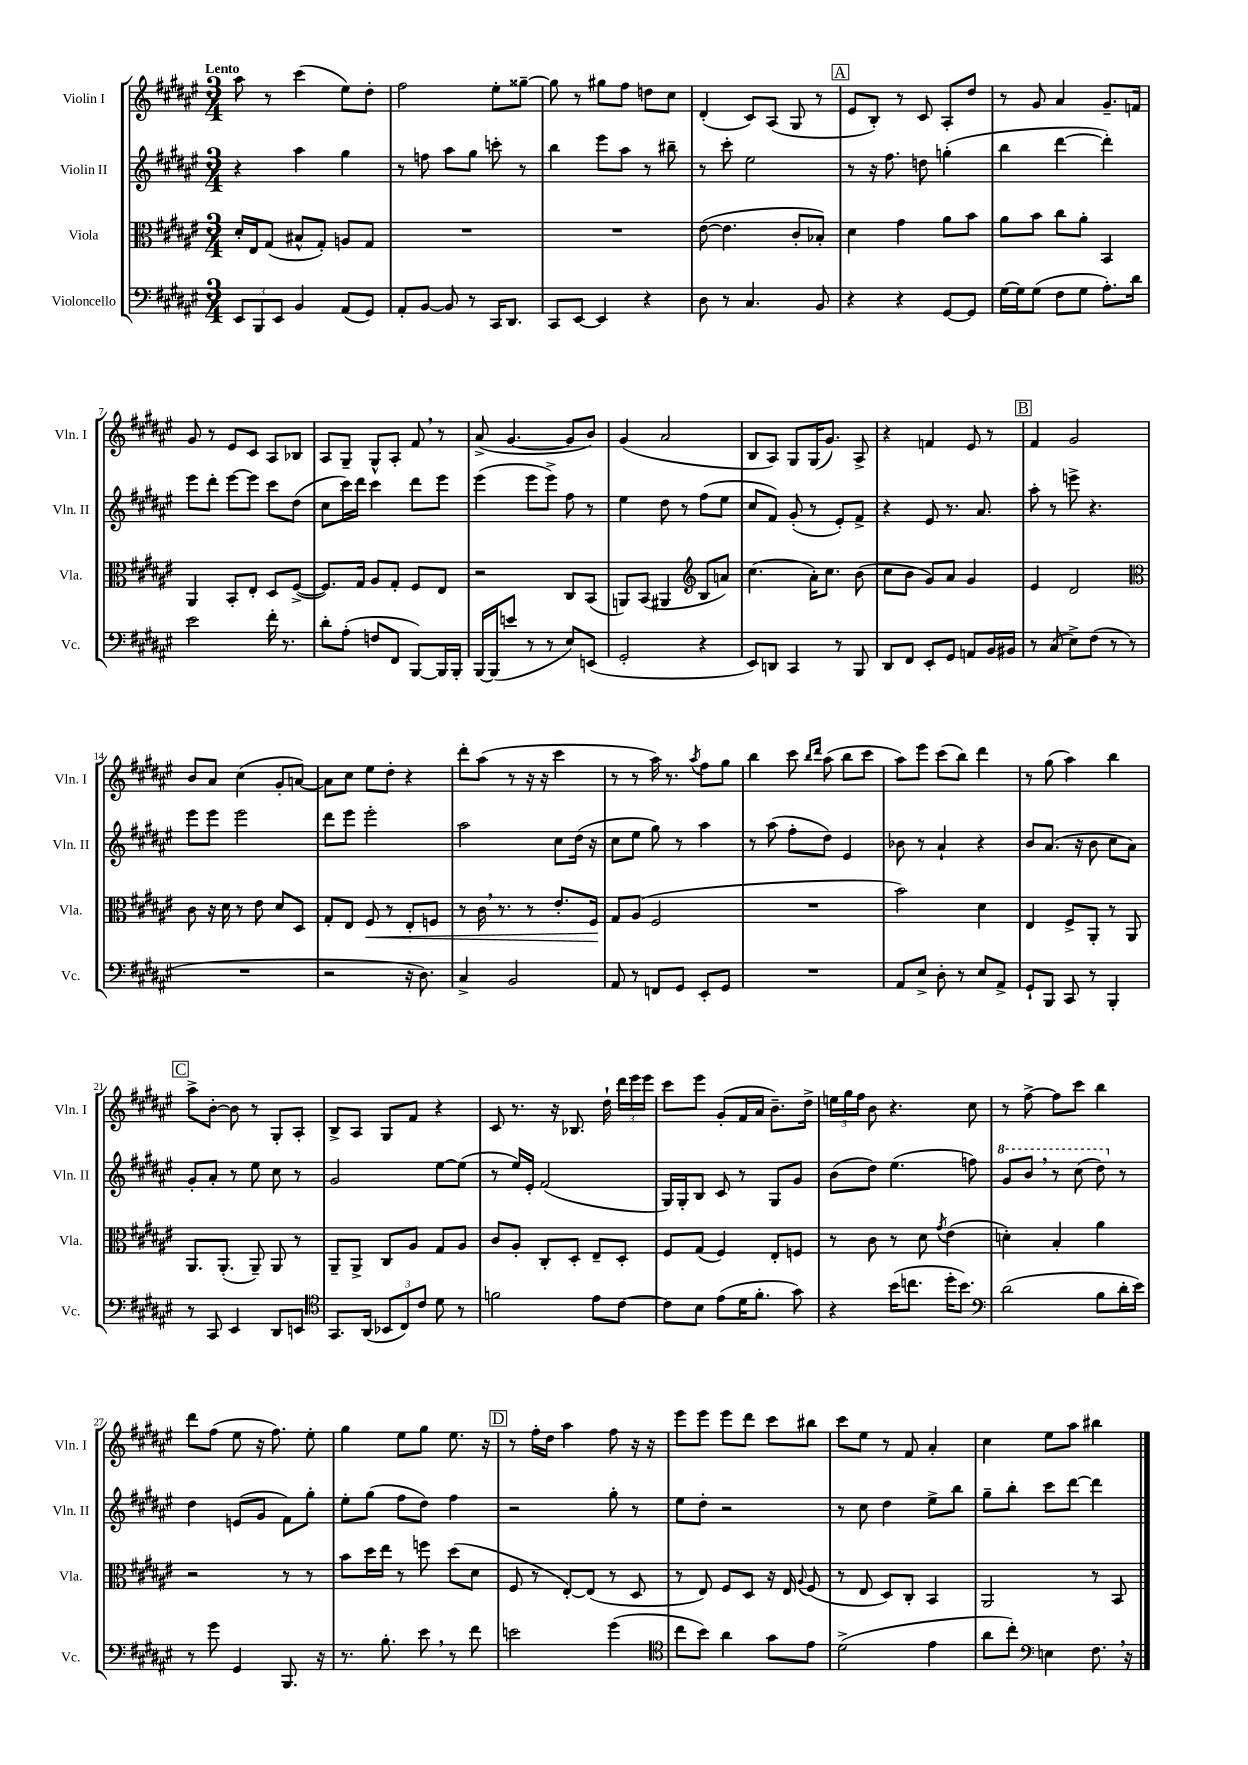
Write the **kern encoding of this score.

**kern	**kern	**kern	**kern
*staff4	*staff3	*staff2	*staff1
*clefF4	*clefC3	*clefG2	*clefG2
*k[f#c#g#d#a#e#]	*k[f#c#g#d#a#e#]	*k[f#c#g#d#a#e#]	*k[f#c#g#d#a#e#]
*M3/4	*M3/4	*M3/4	*M3/4
12EE#	16d#'	4r	8aa#
.	16E#	.	.
12BBB	.	.	.
.	(8G#	.	8r
12EE#	.	.	.
4BB	8B#^^	4aa#	(4ccc#
.	8G#')	.	.
(8AA#	8A	4gg#	8ee#)
8GG#)	8G#	.	8dd#'
=	=	=	=
8AA#'	2.r	8r	2ff#
[8BB	.	8ff	.
8BB]	.	8aa#	.
8r	.	8gg#	.
16CC#	.	8ccc'	8ee#'
8.DD#	.	.	.
.	.	8r	[8gg##~
=	=	=	=
8CC#	2.r	4bb	8gg##]
[8EE#	.	.	8r
4EE#]	.	8eee#	8gg#
.	.	8aa#	8ff#
4r	.	8r	8dd
.	.	8bb#~	8cc#
=	=	=	=
8D#	([8e#	8r	(4d#'
8r	4.e#]	8ccc#'	.
4.C#	.	2ee#	8c#)
.	.	.	(8A#
.	8c#'	.	8G#
8BB	8B-')	.	8r
=	=	=	=
4r	4d#	8r	8e#
.	.	16r	8B')
.	.	8.ff#	.
4r	4g#	.	8r
.	.	8dd	8c#
[8GG#	8a#	(4gg'	8A#'
8GG#]	8b	.	8dd#
=	=	=	=
[16G#	8a#	4bb	8r
16G#]	.	.	.
(8G#	8b	.	8g#
8F#	8cc#	[4ddd#	4a#
8G#	8a#'	.	.
8.A#')	4BB	4ddd#'])	8.g#~
16d#	.	.	16f
=	=	=	=
2e#	4AA#	8eee#	8g#
.	.	8ddd#'	8r
.	8BB'	[8eee#	8e#
.	8E#'	8eee#]	8c#
16f#'	8D#	8ccc#	8A#
8.r	.	.	.
.	([8F#^	(8dd#	8B-
=	=	=	=
8d#'	8.F#])	8cc#	8A#
(8A#'	.	16ccc#)	8G#~
.	16G#	16ddd#	.
8F	8A#	4ccc#	8G#^^
8FF#	8G#'	.	8A#'
[8BBB)	8F#	8ddd#	8f#
16BBB]	8E#	8eee#	8r
16BBB'	.	.	.
=	=	=	=
[16BBB	2r	(4eee#	(8a#^
(16BBB]	.	.	.
8e	.	.	[4.g#
8r	.	8eee#	.
8r	.	8eee#^)	.
8E#)	8C#	8ff#	8g#]
(8EE	(8BB	8r	8b)
=	=	=	=
2GG#'	8AA)	4ee#	(4g#
.	(8BB	.	.
.	4AA#	8dd#	2a#
.	.	8r	.
*	*clefG2	*	*
4r	8B	(8ff#	.
.	8a)	8ee#	.
=	=	=	=
8EE#)	(4.cc#	8cc#	8B
8DD	.	8f#)	8A#)
4CC#	.	(8g#'	8G#
.	16a#')	8r	(16G#
.	8.cc#	.	8.g#)
8r	.	8e#')	.
8BBB	(8b	8f#^	8A#^
=	=	=	=
8DD#	8cc#	4r	4r
8FF#	8b	.	.
8EE#'	8g#)	8e#	4f
8GG#	8a#	8.r	.
8AA	4g#	.	8e#
.	.	8.a#	.
16BB	.	.	8r
16BB#	.	.	.
=	=	=	=
8r	4e#	8aa#'	4f#
(8C#	.	8r	.
8E#^)	2d#	8eee^	2g#
(8F#	.	4.r	.
8r	.	.	.
8r	.	.	.
=	=	=	=
*	*clefC3	*	*
2.r	8c#	8eee#	8b
.	16r	8eee#	8a#
.	16d#	.	.
.	8r	2eee#	(4cc#
.	8e#	.	.
.	8d#	.	8g#'
.	8D#	.	[8a)
=	=	=	=
2r	8G#'	8ddd#	8a]
.	8E#	8eee#	8cc#
.	8F#	2eee#'	8ee#
.	8r	.	8dd#'
16r	8E#'	.	4r
8.D#)	.	.	.
.	8F	.	.
=	=	=	=
4C#^	8r	2aa#	8ddd#'
.	16c#	.	(8aa#
.	8.r	.	.
2BB	.	.	8r
.	8r	.	16r
.	.	.	16r
.	8.e#'	8cc#	4ccc#
.	.	(16dd#	.
.	16F#	16r	.
=	=	=	=
8AA#	8G#	8cc#	8r
8r	(8A#	8ee#	8r
8FF	2F#	8gg#)	16aa#)
.	.	.	8.r
8GG#	.	8r	.
.	.	.	8qaa#
8EE#'	.	4aa#	8ff#
8GG#	.	.	8gg#
=	=	=	=
2.r	2.r	8r	4bb
.	.	(8aa#	.
.	.	8ff#'	8ccc#
.	.	.	16qqbb
.	.	.	16qqddd#
.	.	8dd#)	(8aa#
.	.	4e#	8bb
.	.	.	8ccc#
=	=	=	=
8AA#	2b)	8b-	8aa#)
8E#^	.	8r	8eee#
8D#'	.	4a#`	(8ccc#
8r	.	.	8bb)
8E#	4d#	4r	4ddd#
8AA#^	.	.	.
=	=	=	=
8GG#`	4E#	8b	8r
8BBB	.	(8.a#	(8gg#
8CC#	8F#^	.	4aa#)
.	.	16r	.
8r	8AA#'	8b	.
4BBB'	8r	8cc#	4bb
.	8AA#	8a#)	.
=	=	=	=
8r	8.AA#	8g#'	8aa#^
8CC#	.	8a#'	[8b'
.	(8.AA#'	.	.
4EE#	.	8r	8b]
.	8AA#~)	8ee#	8r
8DD#	8AA#	8cc#	8G#'
8EE	8r	8r	8A#'
=	=	=	=
*clefC4	*	*	*
8.GG#	8AA#~	2g#	8B^
.	8AA#^	.	8A#
(16AA#	.	.	.
12BB-	8C#	.	8G#
12C#)	.	.	.
.	8A#	.	8f#
12c#	.	.	.
8d#	8G#	[8ee#	4r
8r	8A#	(8ee#]	.
=	=	=	=
2f	8c#	8r	8c#
.	8A#'	16ee#)	8.r
.	.	16e#'	.
.	8C#'	(2f#	.
.	.	.	16r
.	8D#'	.	8.B-
8e#	8E#~	.	.
.	.	.	16dd#`
[8c#	8D#'	.	24ddd#
.	.	.	24eee#
.	.	.	24eee#
=	=	=	=
8c#]	8F#	16G#)	8ccc#
.	.	16G#'	.
8B	(8G#	8B	8eee#
(8e#	4F#)	8c#	(8g#'
16d#	.	8r	16f#
8.f#'	.	.	16a#
.	8E#'	8G#	8.b~)
8g#)	8F	8g#	.
.	.	.	16dd#^
=	=	=	=
4r	8r	(8b	24ee
.	.	.	24gg#
.	.	.	24ff#
.	8c#	8dd#)	8b
(16b	8r	(4.ee#	4.r
8.cc	.	.	.
.	8d#	.	.
.	8qg#	.	.
16dd#'	(4e#	.	.
8.b)	.	.	.
.	.	8ff)	8cc#
=	=	=	=
*clefF4	*	*	*
(2d#	4d')	8gg#	8r
.	.	8bb	[8ff#^
.	4B'	8r	8ff#]
.	.	(8ccc#	8ccc#
8B	4a#	8ddd#)	4bb
16d#'	.	8r	.
16e#)	.	.	.
=	=	=	=
8r	2r	4dd#	8ddd#
8g#	.	.	(8ff#
4GG#	.	(8e	8ee#
.	.	8g#	16r
.	.	.	8.ff#)
8.BBB	8r	8f#)	.
.	8r	8gg#'	8ee#'
16r	.	.	.
=	=	=	=
8.r	8b	8ee#'	4gg#
.	16dd#	(8gg#	.
8.B'	16ee#	.	.
.	8r	8ff#	8ee#
8e#	8ff	8dd#)	8gg#
8r	(8dd#	4ff#	8.ee#
8f#	8d#	.	.
.	.	.	16r
=	=	=	=
2e	8F#	2r	8r
.	8r	.	16ff#'
.	.	.	16dd#
.	[8E#')	.	4aa#
.	(8E#]	.	.
(4g#	8r	8gg#'	8ff#
.	8D#	8r	16r
.	.	.	16r
=	=	=	=
*clefC4	*	*	*
8cc#	8r	8ee#	8eee#
8b)	8E#)	8dd#'	8eee#
4a#	8F#	2r	8eee#
.	8D#	.	8ddd#
8g#	16r	.	8ccc#
.	16E#	.	.
.	8qqA#	.	.
8e#	(8F#	.	8bb#
=	=	=	=
(2d#^	8r	8r	8ccc#
.	8E#	8cc#	8ee#
.	8D#)	4dd#	8r
.	8C#'	.	8f#
4e#	4BB	8ee#^	4a#'
.	.	8bb	.
=	=	=	=
8a#	2AA#	8gg#~	4cc#
8cc#')	.	8bb'	.
*clefF4	*	*	*
4E	.	8ccc#	8ee#
.	.	[8ddd#	8aa#
8.F#	8r	4ddd#]	4bb#
.	8BB	.	.
16r	.	.	.
==	==	==	==
*-	*-	*-	*-
